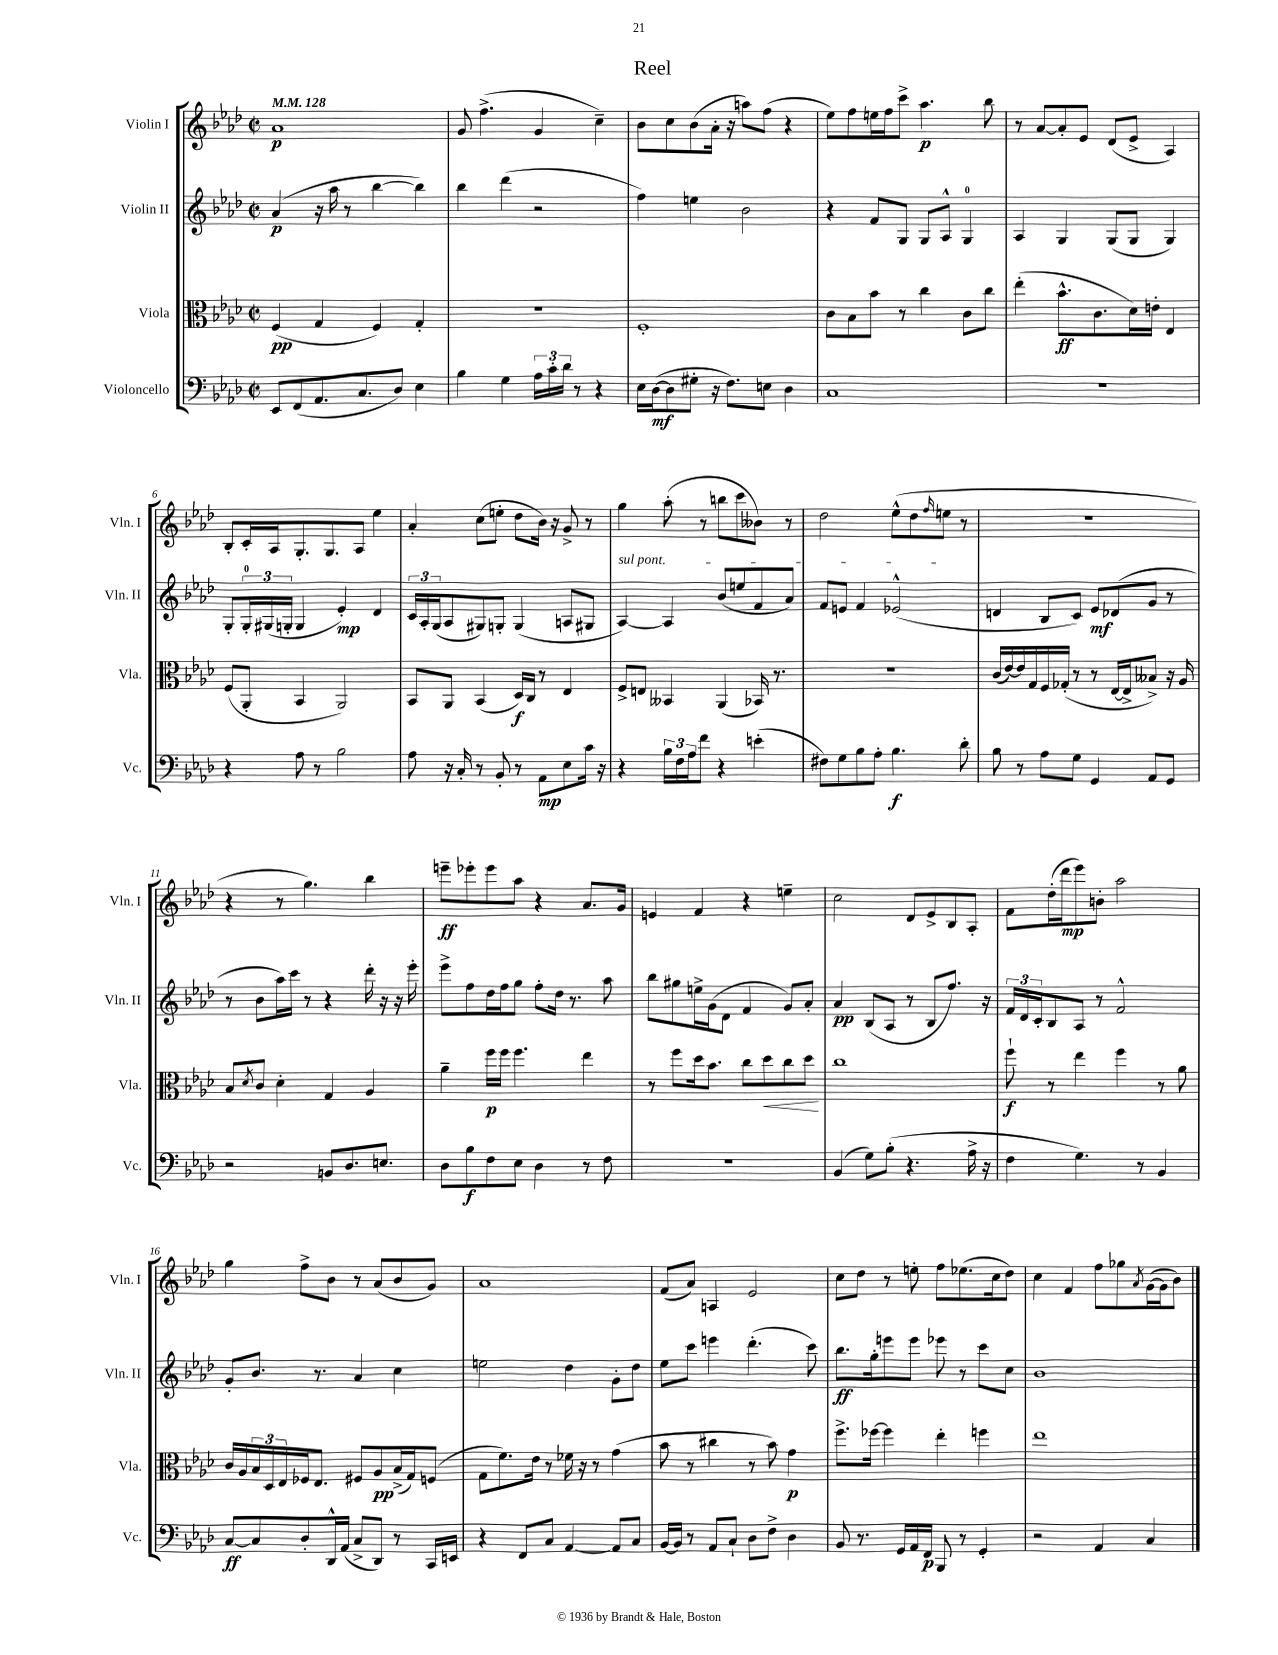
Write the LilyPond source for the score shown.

\header { title = "Reel" }
<<
\new StaffGroup <<
\new Staff = "s0" \with { instrumentName = "Violin I" shortInstrumentName = "Vln. I" } {
    \clef treble \key aes \major \defaultTimeSignature \time 2/2 \tempo 4 = 128
    aes'1\p |
    g'8 f''4.->( g'4 c''4--) |
    bes'8 c''8 bes'8( aes'16-. r16 a''8) f''8( r4 |
    ees''8) f''8 e''16 f''16 c'''8-> aes''4.\p bes''8 |
    r8 aes'8~ aes'8-. ees'8 des'8( ees'8-> aes4) |
    bes8-. c'16-. aes16 g8.-. g8. aes8 ees''4 |
    aes'4-. c''8( e''8-. des''8 bes'16) r16 g'8-> r8 |
    g''4 aes''8-.( r8 b''8 c'''8 beses'8) r8 |
    des''2 ees''8-^( des''8 \grace { f''16 } e''8 r8 |
    R1 |
    r4 r8 g''4.) bes''4 |
    e'''8--\ff ees'''8-. ees'''8 aes''8 r4 aes'8. g'16 |
    e'4 f'4 r4 e''4-- |
    c''2 des'8 ees'8-> bes8 aes8-. |
    f'8 des''16-.( des'''16\mp ees'''8) b'8-. aes''2 |
    g''4 f''8-> bes'8 r8 aes'8( bes'8 g'8) |
    aes'1 |
    f'8( aes'8) a4 ees'2 |
    c''8 des''8 r8 e''8-. f''8 ees''8.( c''16 des''8) |
    c''4 f'4 f''8 ges''8 \acciaccatura { aes'8 } g'16~( g'16 bes'8) \bar "|." |
}
\new Staff = "s1" \with { instrumentName = "Violin II" shortInstrumentName = "Vln. II" } {
    \clef treble \key aes \major \defaultTimeSignature \time 2/2
    aes'4\p( r16 aes''16 r8 bes''4~ bes''4) |
    bes''4 des'''4( r2 |
    f''4) e''4 bes'2 |
    r4 f'8 g8 g8 aes8-^ g4-0 |
    aes4 g4 g8( g8 g4) |
    g8-. \tuplet 3/2 { g16-0-. gis16( g16-. } g4 ees'4-.\mp) des'4 |
    \tuplet 3/2 { c'16 aes16-. g16( } aes8 gis8) g8-. g4( a8 gis8 |
    \once \override TextSpanner.bound-details.left.text = \markup { \italic "sul pont." } aes4~\startTextSpan) aes4 bes'8( e''8 f'8 aes'8) |
    f'8 e'8 f'4 ees'2-^\stopTextSpan( |
    d'4 bes8 c'8) ees'8\mf des'8( g'8 r8 |
    r8 bes'8 aes''16) c'''16 r8 r4 des'''16-. r16 r16 ees'''16-. |
    ees'''8-> f''8 des''16 f''16 g''8 f''8-. des''16 r8. aes''8 |
    bes''8 gis''8 e''16-> g'16( des'8 f'4 g'8) aes'8-. |
    aes'4\pp bes8( aes8 r8 bes8 f''8.) r16 |
    \tuplet 3/2 { f'16 des'16 c'16-. } bes8 aes8 r8 f'2-^ |
    g'8-. bes'8. r8. aes'4 c''4 |
    e''2 des''4 g'8-. des''8 |
    ees''8 c'''8 e'''4 des'''4.-.( c'''8) |
    bes''8.\ff g''16-. e'''8 e'''8 ees'''8 r8 c'''8 c''8 |
    bes'1 \bar "|." |
}
\new Staff = "s2" \with { instrumentName = "Viola" shortInstrumentName = "Vla." } {
    \clef alto \key aes \major \defaultTimeSignature \time 2/2
    f4\pp( g4 f4) g4-. |
    r1 |
    f1-. |
    c'8 bes8 bes'8 r8 c''4 c'8 c''8 |
    ees''4-.( bes'8.-^\ff c'8. des'16) e'16-. ees4 |
    f8( aes,8-. bes,4 aes,2) |
    bes,8 aes,8 bes,4( des16\f) c16 r8 ees4 |
    f8-> e8 beses,4 aes,4( bes,16) r8. |
    R1 |
    c'16( ees'16~) ees'16 g16 f16 ges16-.( r8 r8 ees16~ ees16-> beses8->) r16 aes16 |
    bes8 \acciaccatura { des'8 } c'8 des'4-. g4 aes4 |
    aes'4-- f''16\p f''16 f''4. ees''4 |
    r8 f''8 des''16 bes'8. c''8 des''8\< c''8 des''8\! |
    c''1 |
    f''8-!\f r8 ees''4 f''4 r8 aes'8 |
    c'16 aes16 \tuplet 3/2 { bes16 des16 ees16 } fes16 ees8. fis8 aes8\pp bes16->( g16) f8( |
    g8 f'8.) ees'16 r8 fes'16 r16 r8 g'4( |
    bes'8 r8 cis''4 r8 bes'8) g'4\p |
    f''8.-> fes''16~ fes''4 ees''4-. f''4 |
    ees''1 \bar "|." |
}
\new Staff = "s3" \with { instrumentName = "Violoncello" shortInstrumentName = "Vc." } {
    \clef bass \key aes \major \defaultTimeSignature \time 2/2
    ees,8 f,8( aes,8. c8. des8) ees4 |
    bes4 g4 \tuplet 3/2 { aes16 c'16-. des'16 } r8 r4 |
    ees16 des16~\mf( des8 gis8-. r16 f8.) e8 des4 |
    c1 |
    R1 |
    r4 aes8 r8 bes2 |
    aes8 r16 c16-. r8 bes,8-. r8 aes,8\mp ees8 c'16 r16 |
    r4 \tuplet 3/2 { bes16 f16 aes16 } f'8 r4 e'4-.( |
    fis8) g8 bes8 aes8-. bes4.\f des'8-. |
    bes8 r8 aes8 g8 g,4 aes,8 g,8 |
    r2 b,8 des8. e8. |
    des8 bes8\f f8 ees8 des4 r8 f8 |
    R1 |
    bes,4( g8) bes8-.( r4. aes16-> r16 |
    f4 g4.) r8 bes,4 |
    c8~\ff c8 des8-. des,16-^ aes,16( c8-> des,8) r8 c,16 e,16 |
    r4 f,8 c8 aes,4~ aes,8 c8 |
    bes,16~ bes,16 r8 aes,8 c8-! des8 f8-> des4 |
    bes,8 r8. g,16 aes,16 f,16\p bes,,8 r8 g,4-. |
    r2 aes,4 c4 \bar "|." |
}
>>
>>
